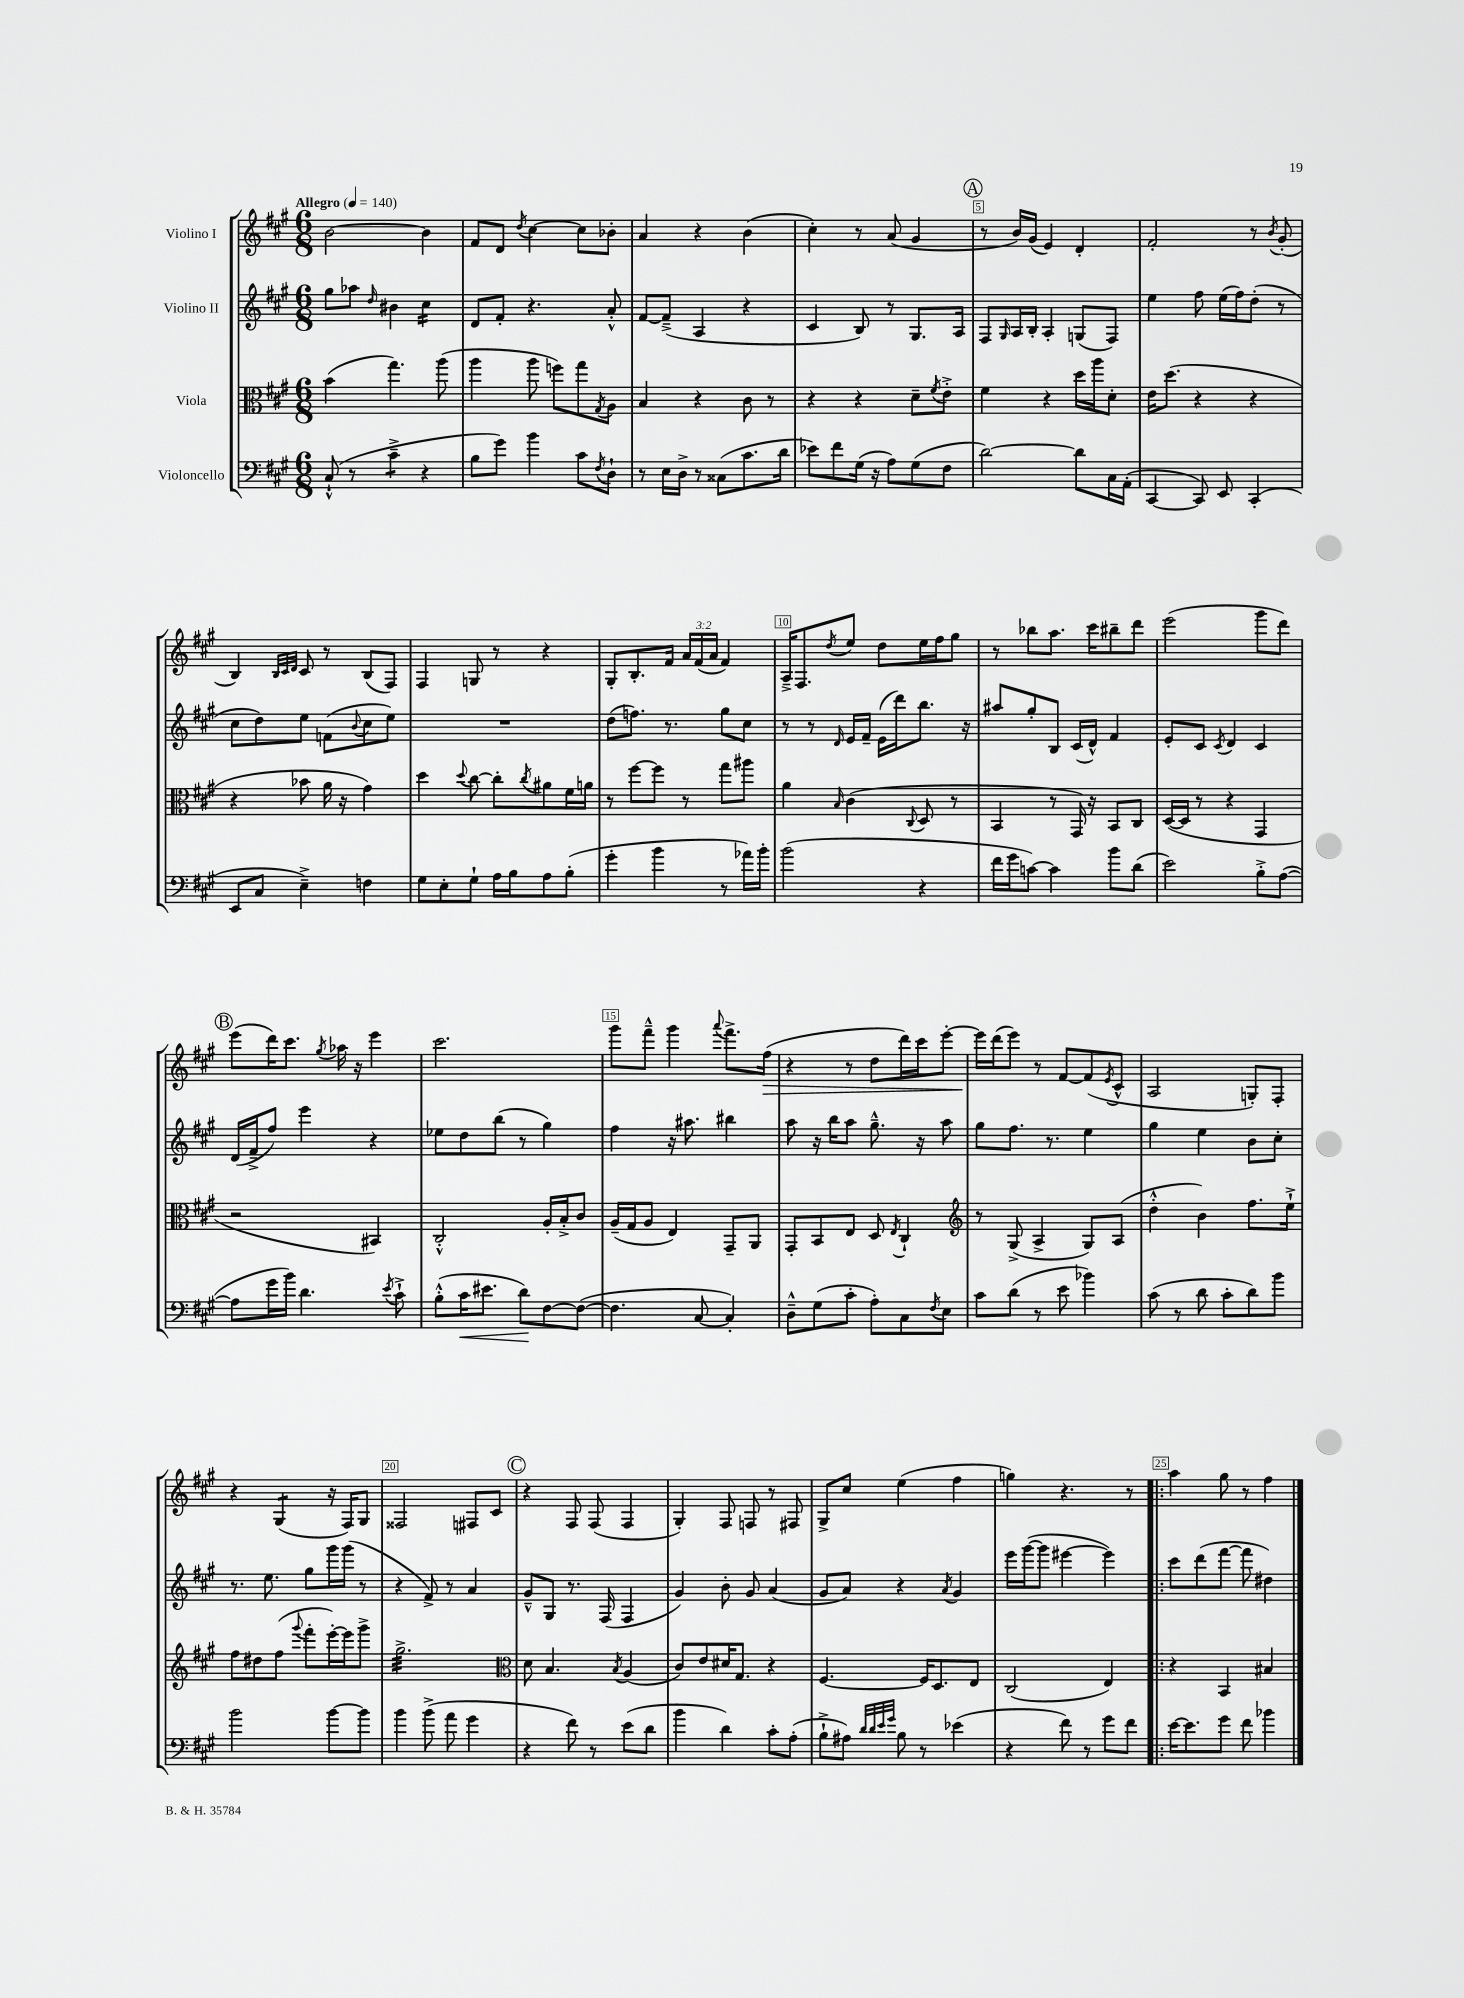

**kern	**kern	**kern	**kern
*staff4	*staff3	*staff2	*staff1
*clefF4	*clefC3	*clefG2	*clefG2
*k[f#c#g#]	*k[f#c#g#]	*k[f#c#g#]	*k[f#c#g#]
*M6/8	*M6/8	*M6/8	*M6/8
*MM140	*MM140	*MM140	*MM140
(8C#`^^/	(4b\	8gg#\L	[2b\
8r	.	8aa-\J	.
.	.	16qqdd/	.
4c#~^\	4.gg#\)	4b#\	.
4r	.	4cc#\	4b\]
.	(8aa\	.	.
=	=	=	=
8B\L	4aa\	8d/L	8f#/L
8g#\J)	.	8f#'/J	8d/J
.	.	.	8qdd/
4b\	8aa\	4.r	[4cc#\
.	8ff\L)	.	.
8c#\L	8gg#\	.	8cc#\]L
8qF#/	8qG#/	.	.
8D`\J	8A\J	8a'^^/	8b-'\J
=	=	=	=
8r	4B/	[8f#/L	4a/
16E\LL	.	(8f#~^/]J	.
16D^\JJ	.	.	.
8r	4r	4A/	4r
(8C##\L	.	.	.
8.c#\	8c#\	4r	(4b\
.	8r	.	.
16d\Jk	.	.	.
=	=	=	=
8e-\L)	4r	4c#/	4cc#'\)
8f#\	.	.	.
(16G#\Jk	4r	8B/)	8r
16r	.	.	.
8A\L)	.	8r	(8a/
(8G#\	8d~\L	8.G#/L	4g#/
.	8qf#/	.	.
8F#\J	8e'^\J	.	.
.	.	16A/Jk	.
=	=	=	=
[2d\)	4f#\	8F#/L	8r
.	.	16qqG#/	.
.	.	16A/L	16b/LL)
.	.	16B'/JJ	(16g#/JJ
.	4r	4A'/	4e/)
8d\]L	16dd\LL	(8G/L	4d'/
.	16aa\J	.	.
16C#\L	8d'\J	8F#/J)	.
(16AA'\JJ	.	.	.
=	=	=	=
[4CC#/	16e\LK	4ee\	2f#'/
.	(8.dd\J	.	.
8CC#/])	4r	8ff#\	.
8EE/	.	(16ee\LL	.
.	.	16ff#\J)	.
(4CC#'/	4r	(8dd'\J	8r
.	.	.	8qb/
.	.	8r	(8g#'/
=	=	=	=
8EE/L	4r	8cc#\L	4B/)
8C#/J	.	8dd\)	.
.	.	.	32qqB/LLL
.	.	.	32qqc#/
.	.	.	32qqd/JJJ
4E~^\)	8b-\	8ee\J	8c#/
.	16a\	(8f\L	8r
.	16r	.	.
.	.	8qqb/	.
4F\	4g#\)	8cc#\	(8B/L
.	.	8ee\J)	8F#/J)
=	=	=	=
8G#\L	4dd\	2.r	4F#/
8E'\	.	.	.
.	8qqdd/	.	.
8G#`\J	[8cc#\	.	8G/
16A\LL	8cc#'\]L	.	8r
16B\J	.	.	.
.	8qcc#/	.	.
8A\	8a#\	.	4r
(8B'\J	16f#\L	.	.
.	16a\JJ	.	.
=	=	=	=
4g#'\	8r	(8dd\L	8G#'/L
.	[8ff#\L	8.ff\J)	8.B'/
4b\	8ff#\]J	.	.
.	.	8.r	16f#/Jk
.	8r	.	24a/LL
.	.	.	(24f#/
.	.	.	24a/JJ
8r	8gg#\L	8gg#\L	4f#/)
16a-\LL)	8aa#\J	8cc#\J	.
16b'\JJ	.	.	.
=	=	=	=
(2b\	4a\	8r	16A~^/LK
.	.	.	8.F#/
.	.	8r	.
.	16qqB/	16qqd/	8qdd/
.	(4c#\	16e/LL	8ee/J
.	.	16f#~/JJ	.
.	.	(16e\LL	8dd\L
.	.	16ddd\J)	.
.	8qqC#/	.	.
4r	8D/	8.bb\J	16ee\L
.	.	.	16ff#\J
.	8r	.	8gg#\J
.	.	16r	.
=	=	=	=
16f#\LL	4BB/	8aa#/L	8r
16g#\J	.	.	.
[8c\J)	.	8gg#'/	8bb-\L
4c\]	8r	8B/J	8.aa\J
.	16GG#/)	(16c#/LL	.
.	16r	16d^^/JJ)	16ccc#\LK
8b\L	8BB/L	4f#/	8bb#~\
(8d\J	8C#/J	.	8ddd\J
=	=	=	=
2e\)	([16D/LL	8e'/L	(2eee\
.	16D/]JJ	.	.
.	8r	8c#/J	.
.	.	8qc#/	.
.	4r	4d/	.
8B'^\L	4GG#/	4c#/	8ggg#\L
([8A\J	.	.	8ddd\J)
=	=	=	=
8A\]L	2r	(16d/LL	(8eee\L
.	.	16f#~^/J	.
16g#\L	.	8ff#/J)	16ddd\K)
16b\JJ)	.	.	8.ccc#\J
4.d\	.	4eee\	.
.	.	.	8qgg#/
.	.	.	16aa-\
.	.	.	16r
.	4BB#/)	4r	4eee\
8qe/	.	.	.
8c#`^\	.	.	.
=	=	=	=
(8B'^^\L	2C#'^^/	8ee-\L	2.ccc#\
16c#\K	.	8dd\	.
8.e#\J	.	.	.
.	.	(8bb\J	.
8d\L)	.	8r	.
[8F#\	16A'/LL	4gg#\)	.
.	16B'^/J	.	.
(8F#\_J	8c#/J	.	.
=	=	=	=
4.F#\]	(16A~/LL	4ff#\	8ggg#\L
.	16G#/J	.	.
.	8A/J	.	8fff#~^^\J
.	4E/)	16r	4ggg#\
.	.	8.aa#\	.
[8C#/	.	.	.
.	.	.	8qqaaa/
4C#'/])	8GG#~/L	4bb#\	8.fff#^\L
.	8AA/J	.	.
.	.	.	(16ff#\Jk
=	=	=	=
8D~^^\L	8GG#'/L	8aa\	4r
(8G#\	8BB/	16r	.
.	.	16bb\LK	.
8c#'\J	8E/J	8aa\J	8r
8A'\L)	8D/	8.gg#~^^\	8dd\L
.	8qE/	.	.
8C#\	4C#`/	.	16ddd\L)
.	.	16r	16ccc#\J
8qF#/	.	.	.
8E\J	.	8aa\	[8eee'\J
=	=	=	=
*	*clefG2	*	*
8c#\L	8r	8gg#\L	16eee\]LL
.	.	.	(16ddd\J
(8d\J	(8G#^/	8.ff#\J	8eee\J)
8r	4A^/	.	8r
.	.	8.r	.
8e\	.	.	[8f#/L
4b-\)	8G#/L)	4ee\	(8f#/]
.	.	.	8qe/
.	(8A/J	.	8c#^^/J
=	=	=	=
(8c#\	4dd'^^\	4gg#\	2A/
8r	.	.	.
8d\	4b\)	4ee\	.
8c#'\L	.	.	.
8d\)	8.ff#\L	8b\L	8G'/L)
8b\J	.	8cc#'\J	8F#'/J
.	16ee`^\Jk	.	.
=	=	=	=
2b\	8ff#\L	8.r	4r
.	8dd#\	.	.
.	.	8.ee\	.
.	(8ff#\J	.	(4G#/
.	8qqggg#/	.	.
.	8fff#'\L	8gg#\L	.
[8b\L	[16eee'\L)	16ggg#\L	16r
.	16eee\]J	(16ggg#\JJ	16F#/LK)
8b\]J	8ggg#^\J	8r	8G#/J
=	=	=	=
4b\	2.gg#^\	4r	2F##/
(8b^\	.	8f#^/)	.
8a\	.	8r	.
4g#\	.	4a/	8F#/L
.	.	.	8c#/J
=	=	=	=
*	*clefC3	*	*
4r	8d\	8g#~^^/L	4r
.	4.B/	8G#/J	.
8f#\)	.	8.r	8F#/
8r	.	.	(8F#/
.	.	(16F#/	.
.	8qB/	.	.
(8e\L	(4A/	4F#/	4F#/
8d\J	.	.	.
=	=	=	=
4b\	8c#/L)	4g#/)	4G#'/)
.	8e/	.	.
4d\)	16d#/K	8b'\	8F#/
.	8.G#/J	.	.
.	.	8g#/	8F/
8c#'\L	4r	(4a/	8r
(8A'\J	.	.	8F#/
=	=	=	=
8B`^\L	[4.F#/	8g#/L	8G#^/L
8A#\J)	.	8a/J)	8cc#/J
32qqd/LLL	.	.	.
32qqd/	.	.	.
32qqe/	.	.	.
32qqg#/JJJ	.	.	.
8B\	.	4r	(4ee\
8r	16F#/]LK	.	.
.	8.D/	.	.
.	.	8qa/	.
(4e-\	.	4g#/	4ff#\
.	8E/J	.	.
=	=	=	=
4r	(2C#/	16eee\LL	4gg\)
.	.	([16ggg#\J	.
.	.	8ggg#\]J	.
8f#\)	.	[4eee#\	4.r
8r	.	.	.
8g#\L	4E/)	4eee#\])	.
8f#\J	.	.	8r
=!|:	=!|:	=!|:	=!|:
[16e\LK	4r	8ccc#\L	4aa\
8.e\]	.	.	.
.	.	(8ddd\	.
8g#\J	4BB/	[8fff#\J	8gg#\
8f#\	.	8fff#\]	8r
4b-\	4B#/	4dd#\)	4ff#\
==	==	==	==
*-	*-	*-	*-
